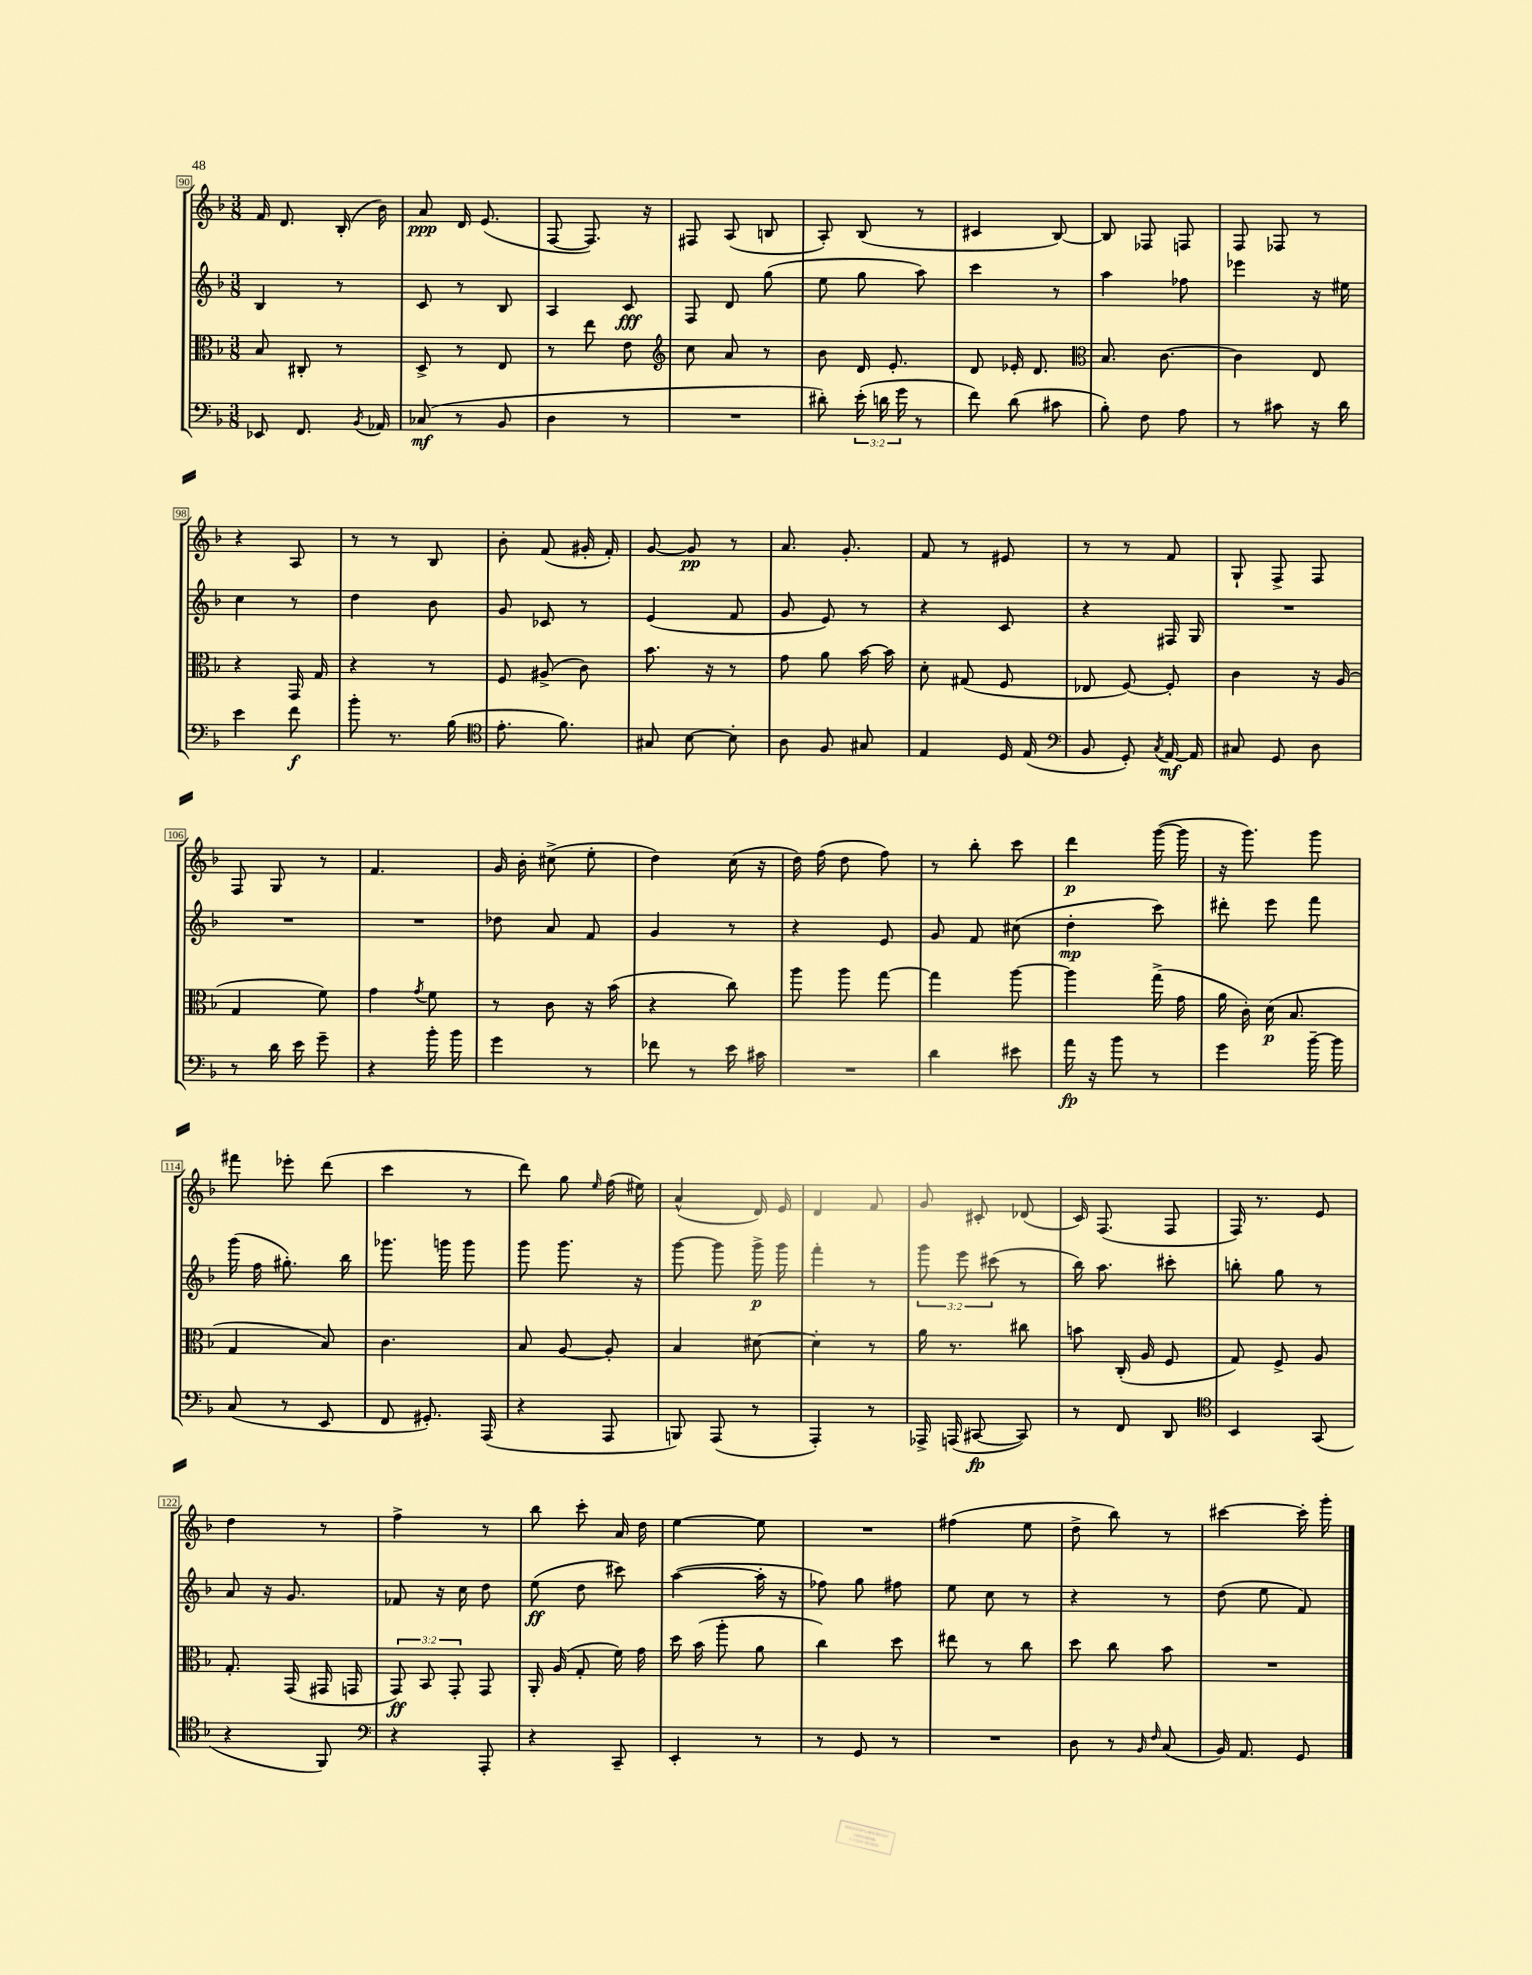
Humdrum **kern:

**kern	**dynam	**kern	**dynam	**kern	**dynam	**kern	**dynam
*part4	*part4	*part3	*part3	*part2	*part2	*part1	*part1
*staff4	*staff4	*staff3	*staff3	*staff2	*staff2	*staff1	*staff1
*clefF4	*	*clefC3	*	*clefG2	*	*clefG2	*
*k[b-]	*	*k[b-]	*	*k[b-]	*	*k[b-]	*
*M3/8	*	*M3/8	*	*M3/8	*	*M3/8	*
=90	=90	=90	=90	=90	=90	=90	=90
8EE-X/	.	8B-/	.	4B-/	.	16f/	.
.	.	.	.	.	.	8.d/	.
8.FF/	.	8C#X'/	.	.	.	.	.
.	.	8r	.	8r	.	(16B-'/	.
8qBB-/	.	.	.	.	.	.	.
16AA-X/	.	.	.	.	.	16b-\)	.
=91	=91	=91	=91	=91	=91	=91	=91
(8C-X/	mf	8D^/	.	8c/	.	8a/	ppp
8r	.	8r	.	8r	.	16d/	.
.	.	.	.	.	.	(8.e/	.
8BB-/	.	8E/	.	8B-/	.	.	.
=92	=92	=92	=92	=92	=92	=92	=92
4D\	.	8r	.	4A/	.	[8F/	.
.	.	8ee\	.	.	.	8.F/])	.
8r	.	8e\	.	8c/	fff	.	.
.	.	.	.	.	.	16r	.
=93	=93	=93	=93	=93	=93	=93	=93
*	*	*clefG2	*	*	*	*	*
4.r	.	8cc\	.	8F/	.	8F#X/	.
.	.	8a/	.	8d/	.	(8A/	.
.	.	8r	.	(8gg\	.	8Bn/	.
=94	=94	=94	=94	=94	=94	=94	=94
8d#X'\)	.	8b-\	.	8ee\	.	8A'/)	.
(24e'\	.	16d/	.	8gg\	.	(8B-/	.
24dn\	.	.	.	.	.	.	.
.	.	8.e'/	.	.	.	.	.
24g\	.	.	.	.	.	.	.
8r	.	.	.	8aa\)	.	8r	.
=95	=95	=95	=95	=95	=95	=95	=95
8f\)	.	8d/	.	4ccc\	.	4c#X/	.
(8d\	.	16e-X'/	.	.	.	.	.
.	.	8.d/	.	.	.	.	.
8c#X\	.	.	.	8r	.	[8B-/)	.
=96	=96	=96	=96	=96	=96	=96	=96
*	*	*clefC3	*	*	*	*	*
8B-'\)	.	8.B-/	.	4aa\	.	8B-/]	.
8F\	.	.	.	.	.	8F-X/	.
.	.	[8.c\	.	.	.	.	.
8A\	.	.	.	8ff-X\	.	8Fn/	.
=97	=97	=97	=97	=97	=97	=97	=97
8r	.	4c\]	.	4eee-X\	.	8F/	.
8c#X\	.	.	.	.	.	8F-X/	.
16r	.	8E/	.	16r	.	8r	.
16d\	.	.	.	16ee#X\	.	.	.
!!LO:LB:g=z
=98	=98	=98	=98	=98	=98	=98	=98
4e\	.	4r	.	4cc\	.	4r	.
8f\	f	16GG/	.	8r	.	8A/	.
.	.	16G/	.	.	.	.	.
=99	=99	=99	=99	=99	=99	=99	=99
8b-'\	.	4r	.	4dd\	.	8r	.
8.r	.	.	.	.	.	8r	.
.	.	8r	.	8b-\	.	8B-/	.
(16B-\	.	.	.	.	.	.	.
=100	=100	=100	=100	=100	=100	=100	=100
*clefC4	*	*	*	*	*	*	*
8.e'\	.	8F/	.	8g/	.	8b-'\	.
.	.	(8A#X^/	.	8c-X/	.	(8f/	.
8.f\)	.	.	.	.	.	.	.
.	.	8c\)	.	8r	.	16g#X'/	.
.	.	.	.	.	.	16f'/)	.
=101	=101	=101	=101	=101	=101	=101	=101
8G#X/	.	8.b-\	.	(4e/	.	[8g/	.
[8B-\	.	.	.	.	.	8g/]	pp
.	.	16r	.	.	.	.	.
8B-'\]	.	8r	.	8f/	.	8r	.
=102	=102	=102	=102	=102	=102	=102	=102
8A\	.	8g\	.	8g/	.	8.a/	.
8F/	.	8a\	.	8e/)	.	.	.
.	.	.	.	.	.	8.g'/	.
8G#X/	.	[16b-\	.	8r	.	.	.
.	.	16b-\]	.	.	.	.	.
=103	=103	=103	=103	=103	=103	=103	=103
4E/	.	8d'\	.	4r	.	8f/	.
.	.	(8G#X/	.	.	.	8r	.
16D/	.	8F/	.	8c/	.	8e#X/	.
(16E/	.	.	.	.	.	.	.
=104	=104	=104	=104	=104	=104	=104	=104
*clefF4	*	*	*	*	*	*	*
8BB-/	.	8E-X/	.	4r	.	8r	.
8GG'/)	.	[8F/)	.	.	.	8r	.
8qC/	.	.	.	.	.	.	.
[16AA/	mf	8F'/]	.	16F#X/	.	8f/	.
16AA/]	.	.	.	16G/	.	.	.
=105	=105	=105	=105	=105	=105	=105	=105
8C#X/	.	4c\	.	4.r	.	8G`/	.
8GG/	.	.	.	.	.	8F^/	.
8D\	.	16r	.	.	.	8F/	.
.	.	(16A/	.	.	.	.	.
!!LO:LB:g=z
=106	=106	=106	=106	=106	=106	=106	=106
8r	.	4G/	.	4.r	.	8F/	.
16d\	.	.	.	.	.	8G/	.
16e\	.	.	.	.	.	.	.
8g~\	.	8f\)	.	.	.	8r	.
=107	=107	=107	=107	=107	=107	=107	=107
4r	.	4g\	.	4.r	.	4.f/	.
.	.	8qg/	.	.	.	.	.
16b-'\	.	8f\	.	.	.	.	.
16b-\	.	.	.	.	.	.	.
=108	=108	=108	=108	=108	=108	=108	=108
4g\	.	8r	.	8dd-X\	.	16g/	.
.	.	.	.	.	.	16b-'\	.
.	.	8c\	.	8a/	.	(8cc#X^\	.
8r	.	16r	.	8f/	.	8ee'\	.
.	.	(16b-\	.	.	.	.	.
=109	=109	=109	=109	=109	=109	=109	=109
8f-X\	.	4r	.	4g/	.	4dd\)	.
8r	.	.	.	.	.	.	.
16e\	.	8cc\)	.	8r	.	(16cc\	.
16c#X\	.	.	.	.	.	16r	.
=110	=110	=110	=110	=110	=110	=110	=110
4.r	.	8aa\	.	4r	.	16dd\)	.
.	.	.	.	.	.	(16ff\	.
.	.	8aa\	.	.	.	8dd\	.
.	.	[8gg\	.	8e/	.	8ff\)	.
=111	=111	=111	=111	=111	=111	=111	=111
4d\	.	4gg\]	.	8g/	.	8r	.
.	.	.	.	8f/	.	8bb-'\	.
8e#X\	.	[8aa\	.	(8cc#X\	.	8ccc\	.
=112	=112	=112	=112	=112	=112	=112	=112
16a\	fp	4aa\]	.	4dd'\	mp	4ddd\	p
16r	.	.	.	.	.	.	.
8b-\	.	.	.	.	.	.	.
8r	.	(16gg^\	.	8ccc\)	.	([16ggg\	.
.	.	16g\	.	.	.	16ggg\]	.
=113	=113	=113	=113	=113	=113	=113	=113
4g\	.	16a\	.	8ddd#X'\	.	16r	.
.	.	16c'\)	.	.	.	8.ggg\)	.
.	.	(16d\	p	8eee\	.	.	.
.	.	8.B-/	.	.	.	.	.
[16b-~\	.	.	.	8fff\	.	8ggg\	.
16b-\]	.	.	.	.	.	.	.
!!LO:LB:g=z
=114	=114	=114	=114	=114	=114	=114	=114
(8C/	.	4G/	.	(16ggg\	.	8fff#X\	.
.	.	.	.	16ff\	.	.	.
8r	.	.	.	8.gg#X'\)	.	8eee-X'\	.
8EE/	.	8B-/)	.	.	.	(8ddd\	.
.	.	.	.	16bb-\	.	.	.
=115	=115	=115	=115	=115	=115	=115	=115
8FF/	.	4.c\	.	8.ggg-X\	.	4ccc\	.
8.GG#X'/)	.	.	.	.	.	.	.
.	.	.	.	16gggn\	.	.	.
.	.	.	.	8ggg\	.	8r	.
(16AAA/	.	.	.	.	.	.	.
=116	=116	=116	=116	=116	=116	=116	=116
4r	.	8B-/	.	8ggg\	.	8ddd\)	.
.	.	[8A/	.	8.ggg\	.	8gg\	.
.	.	.	.	.	.	16qqee/	.
8AAA/	.	8A'/]	.	.	.	(16ff\	.
.	.	.	.	16r	.	16ee#X\)	.
=117	=117	=117	=117	=117	=117	=117	=117
8BBBn/)	.	4B-/	.	[8ggg\	.	(4a^^/	.
(8AAA/	.	.	.	8ggg\]	.	.	.
8r	.	[8d#X\	.	16ggg^\	p	16d/)	.
.	.	.	.	16ggg\	.	16e/	.
=118	=118	=118	=118	=118	=118	=118	=118
4AAA'/)	.	4d#'\]	.	4fff'\	.	4d/	.
8r	.	8r	.	8r	.	8f/	.
=119	=119	=119	=119	=119	=119	=119	=119
16AAA-X^/	.	16a\	.	12ggg\	.	8g/	.
(16AAAn/	.	8.r	.	.	.	.	.
.	.	.	.	12eee\	.	.	.
[8CC#X/	fp	.	.	.	.	8c#X'/	.
.	.	.	.	(12ccc#X\	.	.	.
8CC#/])	.	8cc#X\	.	8r	.	(8d-X/	.
=120	=120	=120	=120	=120	=120	=120	=120
8r	.	8bn\	.	16bb-\)	.	16c/)	.
.	.	.	.	8.aa\	.	(8.F/	.
8FF/	.	(16C'/	.	.	.	.	.
.	.	16A/	.	.	.	.	.
8DD/	.	8F/	.	8ccc#X'\	.	8F/	.
=121	=121	=121	=121	=121	=121	=121	=121
*clefC4	*	*	*	*	*	*	*
4BB-/	.	8G/)	.	8bbn'\	.	16F/)	.
.	.	.	.	.	.	8.r	.
.	.	8F^/	.	8gg\	.	.	.
(8GG/	.	8A/	.	8r	.	8e/	.
!!LO:LB:g=z
=122	=122	=122	=122	=122	=122	=122	=122
4r	.	8.G'/	.	8a/	.	4dd\	.
.	.	.	.	16r	.	.	.
.	.	(16GG/	.	8.g/	.	.	.
8FF/)	.	16GG#X/	.	.	.	8r	.
.	.	16GGn/	.	.	.	.	.
=123	=123	=123	=123	=123	=123	=123	=123
*clefF4	*	*	*	*	*	*	*
4r	.	12GG/)	ff	8f-X/	.	4ff^\	.
.	.	12BB-/	.	.	.	.	.
.	.	.	.	16r	.	.	.
.	.	12GG'/	.	.	.	.	.
.	.	.	.	16cc\	.	.	.
8AAA'/	.	8GG/	.	8dd\	.	8r	.
=124	=124	=124	=124	=124	=124	=124	=124
4r	.	16AA'/	.	(8ee\	ff	8bb-\	.
.	.	(16A/	.	.	.	.	.
.	.	8G'/	.	8dd\	.	8ccc'\	.
8CC~/	.	16f\)	.	8ccc#X\)	.	16a/	.
.	.	16g\	.	.	.	16dd\	.
=125	=125	=125	=125	=125	=125	=125	=125
4EE'/	.	16dd\	.	([4aa\	.	[4ee\	.
.	.	(16b-\	.	.	.	.	.
.	.	8aa'\	.	.	.	.	.
8r	.	8a\	.	16aa'\]	.	8ee\]	.
.	.	.	.	16r	.	.	.
=126	=126	=126	=126	=126	=126	=126	=126
8r	.	4cc\)	.	8ff-X\)	.	4.r	.
8GG/	.	.	.	8gg\	.	.	.
8r	.	8dd\	.	8ff#X\	.	.	.
=127	=127	=127	=127	=127	=127	=127	=127
4.r	.	8ee#X\	.	8ee\	.	(4ff#X\	.
.	.	8r	.	8cc\	.	.	.
.	.	8cc\	.	8r	.	8ee\	.
=128	=128	=128	=128	=128	=128	=128	=128
8D\	.	8dd\	.	4r	.	8dd^\	.
8r	.	8cc\	.	.	.	8bb-\)	.
16qqBB-/	.	.	.	.	.	.	.
16qqF/	.	.	.	.	.	.	.
(8C/	.	8b-\	.	8r	.	8r	.
=129	=129	=129	=129	=129	=129	=129	=129
16BB-/)	.	4.r	.	(8dd\	.	[4ccc#X\	.
8.AA/	.	.	.	.	.	.	.
.	.	.	.	8ee\	.	.	.
8GG/	.	.	.	8f/)	.	16ccc#'\]	.
.	.	.	.	.	.	16ggg'\	.
==	==	==	==	==	==	==	==
*-	*-	*-	*-	*-	*-	*-	*-
